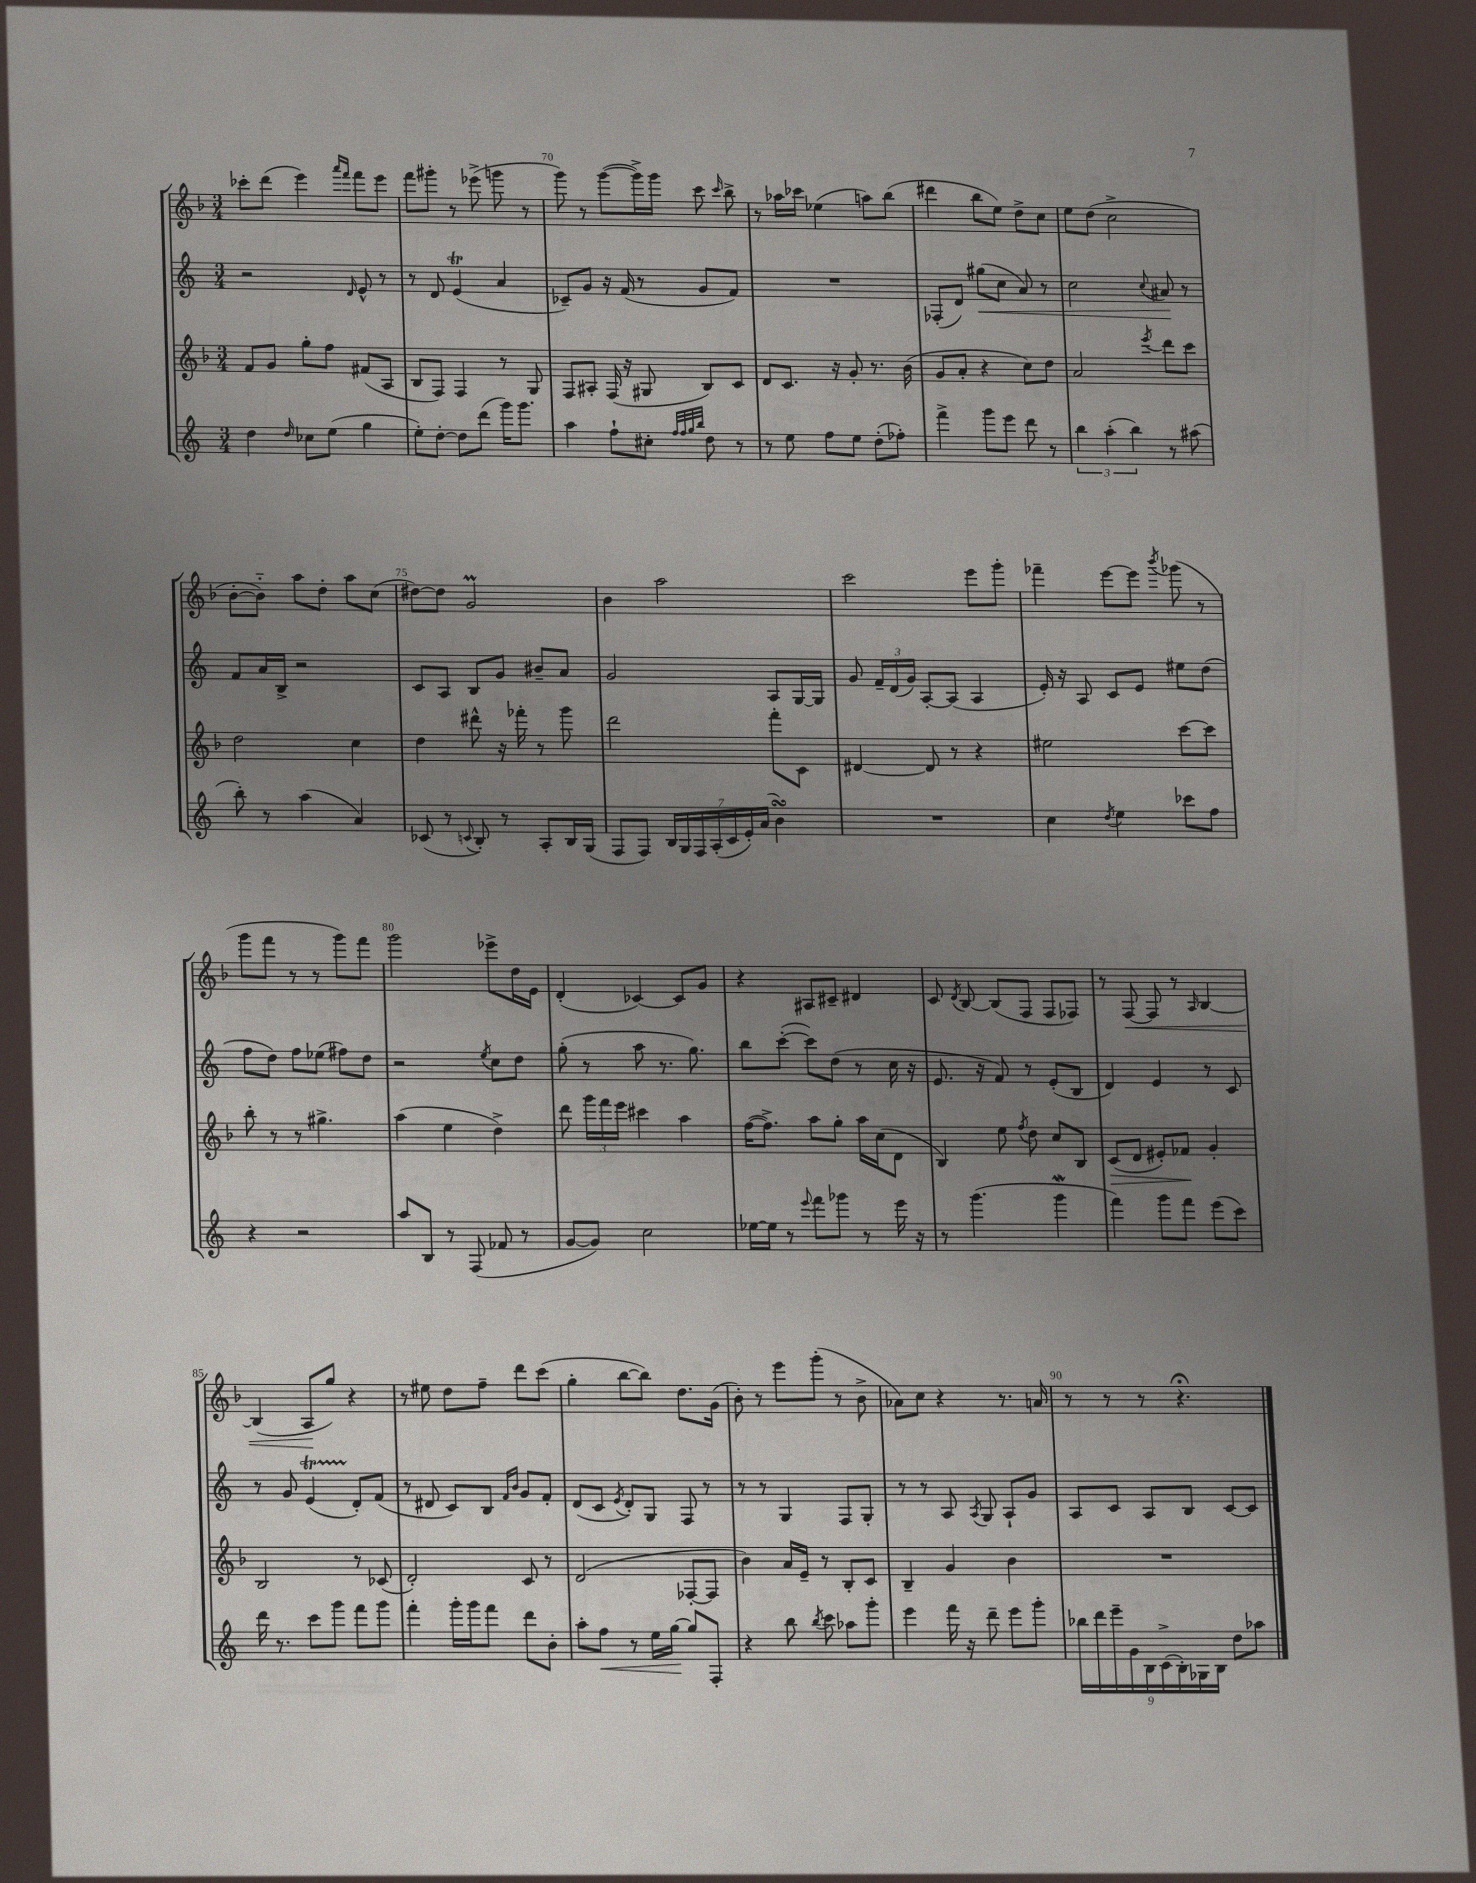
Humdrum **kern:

**kern	**kern	**kern	**kern
*staff4	*staff3	*staff2	*staff1
*clefG2	*clefG2	*clefG2	*clefG2
*k[]	*k[b-]	*k[]	*k[b-]
*M3/4	*M3/4	*M3/4	*M3/4
4dd	8f	2r	8ccc-'
.	8g	.	(8ddd
16qqdd	.	.	.
8cc-	8gg'	.	4eee)
(8ee	8ff	.	.
.	.	.	16qqaaa
.	.	16qqd	16qqfff
4gg	(8f#	8e^^	8fff
.	8A	8r	8eee
=	=	=	=
8ee')	8B-	8r	8fff
[8dd'	8F)	8d	8ggg#'
8dd]	4F	(4e	8r
(8ddd	.	.	(8eee-^
16ggg)	8r	4a	8ggg
8.ggg	.	.	.
.	8G	.	8r
=	=	=	=
4aa	8F	8c-~)	8ggg)
.	8A#'	8g	8r
8ff`	(16F	16r	([8ggg
.	16r	(16f	.
8cc#'	8G#	8r	16ggg^])
.	.	.	16ggg
32qqff	.	.	.
32qqff	.	.	.
32qqgg	.	.	.
32qqbb	.	.	.
8dd	8B-)	8g	8ccc
.	.	.	16qqccc
8r	8c	8f)	8bb-^
=	=	=	=
8r	8d	2.r	8r
8ee	8.c	.	16aa-
.	.	.	16ccc-
8ff	.	.	(4ee-
.	16r	.	.
8ee	8g'	.	.
(8dd'	8.r	.	8aa)
8ff-')	.	.	(8bb-
.	(16b-	.	.
=	=	=	=
4fff^	8g	(8F-'	4ddd#
.	8a'	8d)	.
8ggg	4r	(8gg#	8bb-
8eee	.	8cc	8ee)
8ddd	8cc)	8a)	8dd^
8r	8dd	8r	8cc
=	=	=	=
6bb	2a	2cc	8ee
.	.	.	(8dd
(6aa'	.	.	.
.	.	.	2cc^
6bb)	.	.	.
.	8qeee	8qqcc	.
8r	8ddd	8a#	.
(8aa#	8ccc	8r	.
=	=	=	=
8bb')	2dd	8f	[8b-'
8r	.	16a	8b-'~])
.	.	16B^	.
(4aa	.	2r	8aa
.	.	.	8dd'
4a)	4cc	.	8aa
.	.	.	(8cc
=	=	=	=
(8c-	4dd	8c	[8dd#)
8r	.	8A	8dd#]
8qqc	.	.	.
8B')	8ddd#^^	8B	2g
8r	16r	8g	.
.	16fff-'	.	.
8A'	8r	8b#~	.
16B	8ggg	8a	.
(16G	.	.	.
=	=	=	=
8F	2ddd	2g	4b-
8F)	.	.	.
28B	.	.	2aa
28G	.	.	.
28F	.	.	.
(28A'	.	.	.
28c	.	.	.
28e')	.	.	.
(28a	.	.	.
4b)	8fff'	8A	.
.	8c	[16G	.
.	.	16G]	.
=	=	=	=
2.r	[4d#	8g	2ccc
.	.	24f~	.
.	.	(24d	.
.	.	24g)	.
.	8d#]	[8A'	.
.	8r	(8A]	.
.	4r	4A	8eee
.	.	.	8ggg'
=	=	=	=
4cc	2ee#	16e')	4fff-~
.	.	16r	.
.	.	8A	.
8qdd	.	.	.
4ee	.	8c	[8eee
.	.	8e	8eee]
.	.	.	8qbbb-
8ccc-	[8ccc	8ee#	(8ggg-
8ff	8ccc]	(8dd	8r
=	=	=	=
4r	8bb-'	8ff	8ggg
.	8r	8dd)	8fff
2r	8r	8ff	8r
.	4.gg#^	(8ee-	8r
.	.	8ff#)	8ggg)
.	.	8dd	8fff
=	=	=	=
8aa	(4aa	2r	2ggg
8B	.	.	.
8r	4ee	.	.
(8F	.	.	.
.	.	8qee	.
8f-	4dd^)	8cc	8eee-^
8r	.	8dd	16dd
.	.	.	16e
=	=	=	=
[8g	8ddd	(8gg'	(4d'
8g])	24ggg	8r	.
.	24fff	.	.
.	24eee	.	.
2cc	4ccc#	8aa	[4c-)
.	.	8.r	.
.	4aa	.	8c-]
.	.	8.gg)	.
.	.	.	8g
=	=	=	=
[16ee-	([16ff	8bb	4r
16ee-]	8.ff^])	.	.
8r	.	([8ccc'	.
8qqeee	.	.	.
8fff	8aa	8ccc])	8A#
8ggg-	8gg'	(8dd	8c#~
8r	16aa	8r	4d#
.	(16cc	.	.
16eee	8d	16cc	.
16r	.	16r	.
=	=	=	=
8r	4B-)	8.e	8c
.	.	.	8qd
(4.ggg	.	.	[8B-
.	.	16r	.
.	8ee	8f)	(8B-]
.	8qff	.	.
.	8dd	8r	8F
4ggg	8cc	(8e'	8F
.	8B-	8B	8F-)
=	=	=	=
4fff)	(8c	4d)	8r
.	8d	.	[8F
8ggg	8e#')	4e	8F]
8fff	8f-	.	8r
.	.	.	16qqA
(8eee	4g'	8r	[4B-
8ccc)	.	8c	.
=	=	=	=
16ddd	2B-	8r	(4B-]
8.r	.	.	.
.	.	8g	.
8ccc	.	(4e	8A
8ggg	.	.	8gg)
8fff	8r	8d')	4r
8ggg	(8c-	(8f	.
=	=	=	=
4fff'	2d')	8r	8r
.	.	8d#	8ee#
16ggg'	.	8c)	8dd
16ggg	.	.	.
8fff	.	8B	8ff~
.	.	16qqf	.
.	.	16qqb	.
8ddd	8c	8g	8ddd
8b'	8r	8f'	(8ccc
=	=	=	=
8aa'	(2d	(8d	4gg'
8ff	.	8c	.
.	.	8qe	.
8r	.	8d')	[8bb-
16ee	.	8G	8bb-])
[16gg	.	.	.
8gg]	[8F-'	8F	8.dd
8F'	8F-]	8r	.
.	.	.	(16g
=	=	=	=
4r	4b-)	8r	8b-')
.	.	8r	8r
8bb	16a	4G	8eee
.	16e~	.	.
8qbb	.	.	.
8ccc	8r	.	(8ggg'
8aa-	8B-'	8F	8r
8ggg'	8c	8G'	8b-^
=	=	=	=
4eee	4B-~	8r	8a-)
.	.	8r	8cc
16fff	4g	8A	4r
16r	.	.	.
.	.	8qA	.
8ddd~	.	8G	.
8eee	4b-	8A`	8.r
8ggg'	.	8g	.
.	.	.	16a
=	=	=	=
18bb-	2.r	8A	8r
18ddd	.	.	.
18eee~	.	.	.
.	.	8c	8r
18g	.	.	.
18B	.	.	.
.	.	8A	8r
(18c^	.	.	.
18B')	.	.	.
.	.	8B	4.r;
18G-	.	.	.
18B	.	.	.
8dd	.	[8c	.
8aa-	.	8c]	.
==	==	==	==
*-	*-	*-	*-
